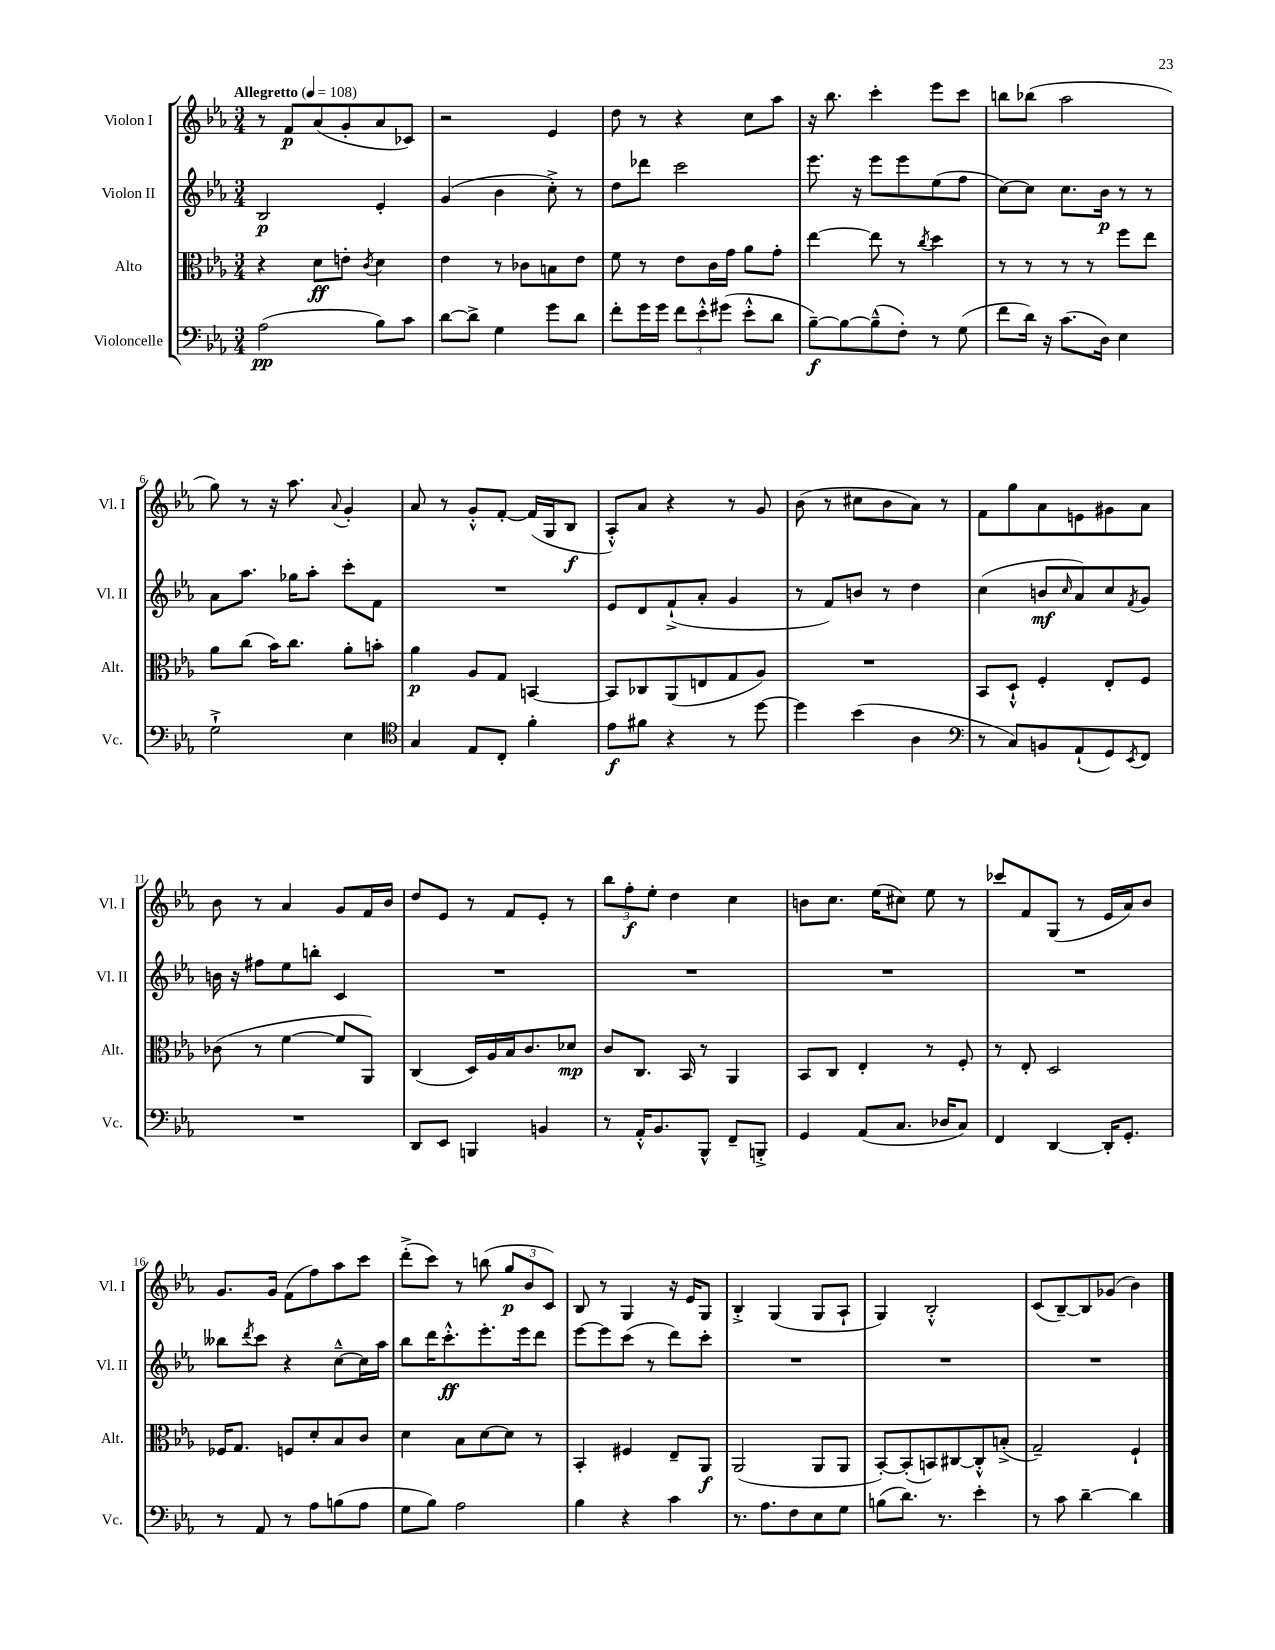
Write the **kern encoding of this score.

**kern	**kern	**kern	**kern
*staff4	*staff3	*staff2	*staff1
*clefF4	*clefC3	*clefG2	*clefG2
*k[b-e-a-]	*k[b-e-a-]	*k[b-e-a-]	*k[b-e-a-]
*M3/4	*M3/4	*M3/4	*M3/4
*MM108	*MM108	*MM108	*MM108
(2A-	4r	2B-	8r
.	.	.	8f
.	8d	.	(8a-
.	8e'	.	8g'
.	8qc	.	.
8B-)	4d	4e-'	8a-
8c	.	.	8c-)
=	=	=	=
[8d	4e-	(4g	2r
8d^]	.	.	.
4G	8r	4b-	.
.	8c-	.	.
8g	8B	8cc'^)	4e-
8d	8e-	8r	.
=	=	=	=
8f'	8f	8dd	8dd
16g	8r	8ddd-	8r
16g	.	.	.
12f	8e-	2ccc	4r
12e-'^^	.	.	.
.	16c	.	.
(12g#	.	.	.
.	16g	.	.
8e-'^^	8a-	.	8cc
8d	8g'	.	8aa-
=	=	=	=
[8B-~)	[4ee-	8.eee-	16r
.	.	.	8.bb-
8B-_	.	.	.
.	.	16r	.
(8B-~^^]	8ee-]	8eee-	4ccc'
8F')	8r	8eee-	.
.	8qcc	.	.
8r	4dd	(8ee-	8eee-
(8G	.	8ff	8ccc
=	=	=	=
8f	8r	[8cc)	8bb
16d)	8r	8cc]	(8bb-
16r	.	.	.
(8.c	8r	8.cc	2aa-
.	8r	.	.
16D)	.	16b-	.
4E-	8ff	8r	.
.	8ee-	8r	.
=	=	=	=
2G`^	8a-	8a-	8gg)
.	(8cc	8.aa-	8r
.	16b-)	.	16r
.	8.cc	16gg-	8.aa-
.	.	8aa-'	.
.	.	.	8qqa-
4E-	8a-'	8ccc'	4g'
.	8b'	8f	.
=	=	=	=
*clefC4	*	*	*
4G	4a-	2.r	8a-
.	.	.	8r
8E-	8A-	.	8g'^^
8C'	8G	.	[8f'
4f'	[4BB	.	(16f]
.	.	.	16G
.	.	.	8B-
=	=	=	=
8e-	8BB]	8e-	8A-'^^)
8f#	8C-	8d	8a-
4r	(8AA-	(8f`^	4r
.	8E	8a-'	.
8r	8G	4g	8r
[8dd	8A-)	.	8g
=	=	=	=
4dd]	2.r	8r	(8b-
.	.	8f)	8r
(4b-	.	8b	8cc#
.	.	8r	8b-
4A-	.	4dd	8a-)
.	.	.	8r
=	=	=	=
*clefF4	*	*	*
8r	8BB-	(4cc	8f
8C)	8D`^^	.	8gg
8BB	4F'	8b	8a-
.	.	16qqcc	.
(8AA-`	.	8a-)	8e
8GG)	8E-'	8cc	8g#
8qEE-	.	8qf	.
8FF	8F	8g	8a-
=	=	=	=
2.r	(8c-	16b	8b-
.	.	16r	.
.	8r	8ff#	8r
.	[4f	8ee-	4a-
.	.	8bb'	.
.	8f]	4c	8g
.	8AA-)	.	16f
.	.	.	16b-
=	=	=	=
8DD	(4C	2.r	8dd
8EE-	.	.	8e-
4BBB	16D)	.	8r
.	16A-	.	.
.	16B-	.	8f
.	8.c	.	.
4BB	.	.	8e-'
.	8d-	.	8r
=	=	=	=
8r	8c	2.r	12bb-
.	.	.	12ff'
16AA-'^^	8.C	.	.
.	.	.	12ee-'
8.BB-	.	.	.
.	.	.	4dd
.	16BB-	.	.
8BBB-^^	8r	.	.
8FF~	4AA-	.	4cc
8BBB'^	.	.	.
=	=	=	=
4GG	8BB-	2.r	8b
.	8C	.	8.cc
(8AA-	4E-'	.	.
.	.	.	(16ee-
8.C	.	.	8cc#)
.	8r	.	8ee-
16D-	.	.	.
8C)	8F'	.	8r
=	=	=	=
4FF	8r	2.r	8ccc-
.	8E-'	.	8f
[4DD	2D	.	(8G
.	.	.	8r
16DD']	.	.	16e-
8.GG'	.	.	16a-)
.	.	.	8b-
=	=	=	=
8r	16F-	8bb--	8.g
.	8.G	.	.
.	.	8qddd	.
8AA-	.	8ccc	.
.	.	.	16g
8r	8F	4r	(8f
8A-	8d'	.	8ff)
(8B	8B-	[8cc~^^	8aa-
8A-	8c	16cc]	8ccc
.	.	16aa-	.
=	=	=	=
8G	4d	8bb-	(8ddd'^
8B-)	.	16ddd	8ccc)
.	.	8.ccc'^^	.
2A-	8B-	.	8r
.	[8d	8.eee-'	(8bb
.	8d]	.	12gg
.	.	16eee-	.
.	.	.	12b-
.	8r	8ddd	.
.	.	.	12c)
=	=	=	=
4B-	4BB-'	[8eee-	8B-
.	.	8eee-]	8r
4r	4F#	(8ccc	4G
.	.	8r	.
4c	8E-~	8ddd)	16r
.	.	.	16e-
.	8AA-	8ccc'	8G
=	=	=	=
8.r	(2AA-	2.r	4B-'^
8.A-	.	.	.
.	.	.	(4G
8F	.	.	.
8E-	8AA-	.	8G
8G	8AA-	.	8A-`
=	=	=	=
(8B	[8BB-')	2.r	4G)
8.d)	(8BB-']	.	.
.	8BB)	.	2B-'^^
8.r	.	.	.
.	[8C#	.	.
4e-'	8C#'^^]	.	.
.	(8B'^	.	.
=	=	=	=
8r	2G~)	2.r	(8c
8c	.	.	[8B-~)
[4d~	.	.	8B-]
.	.	.	(8g-
4d]	4F`	.	4b-)
==	==	==	==
*-	*-	*-	*-
